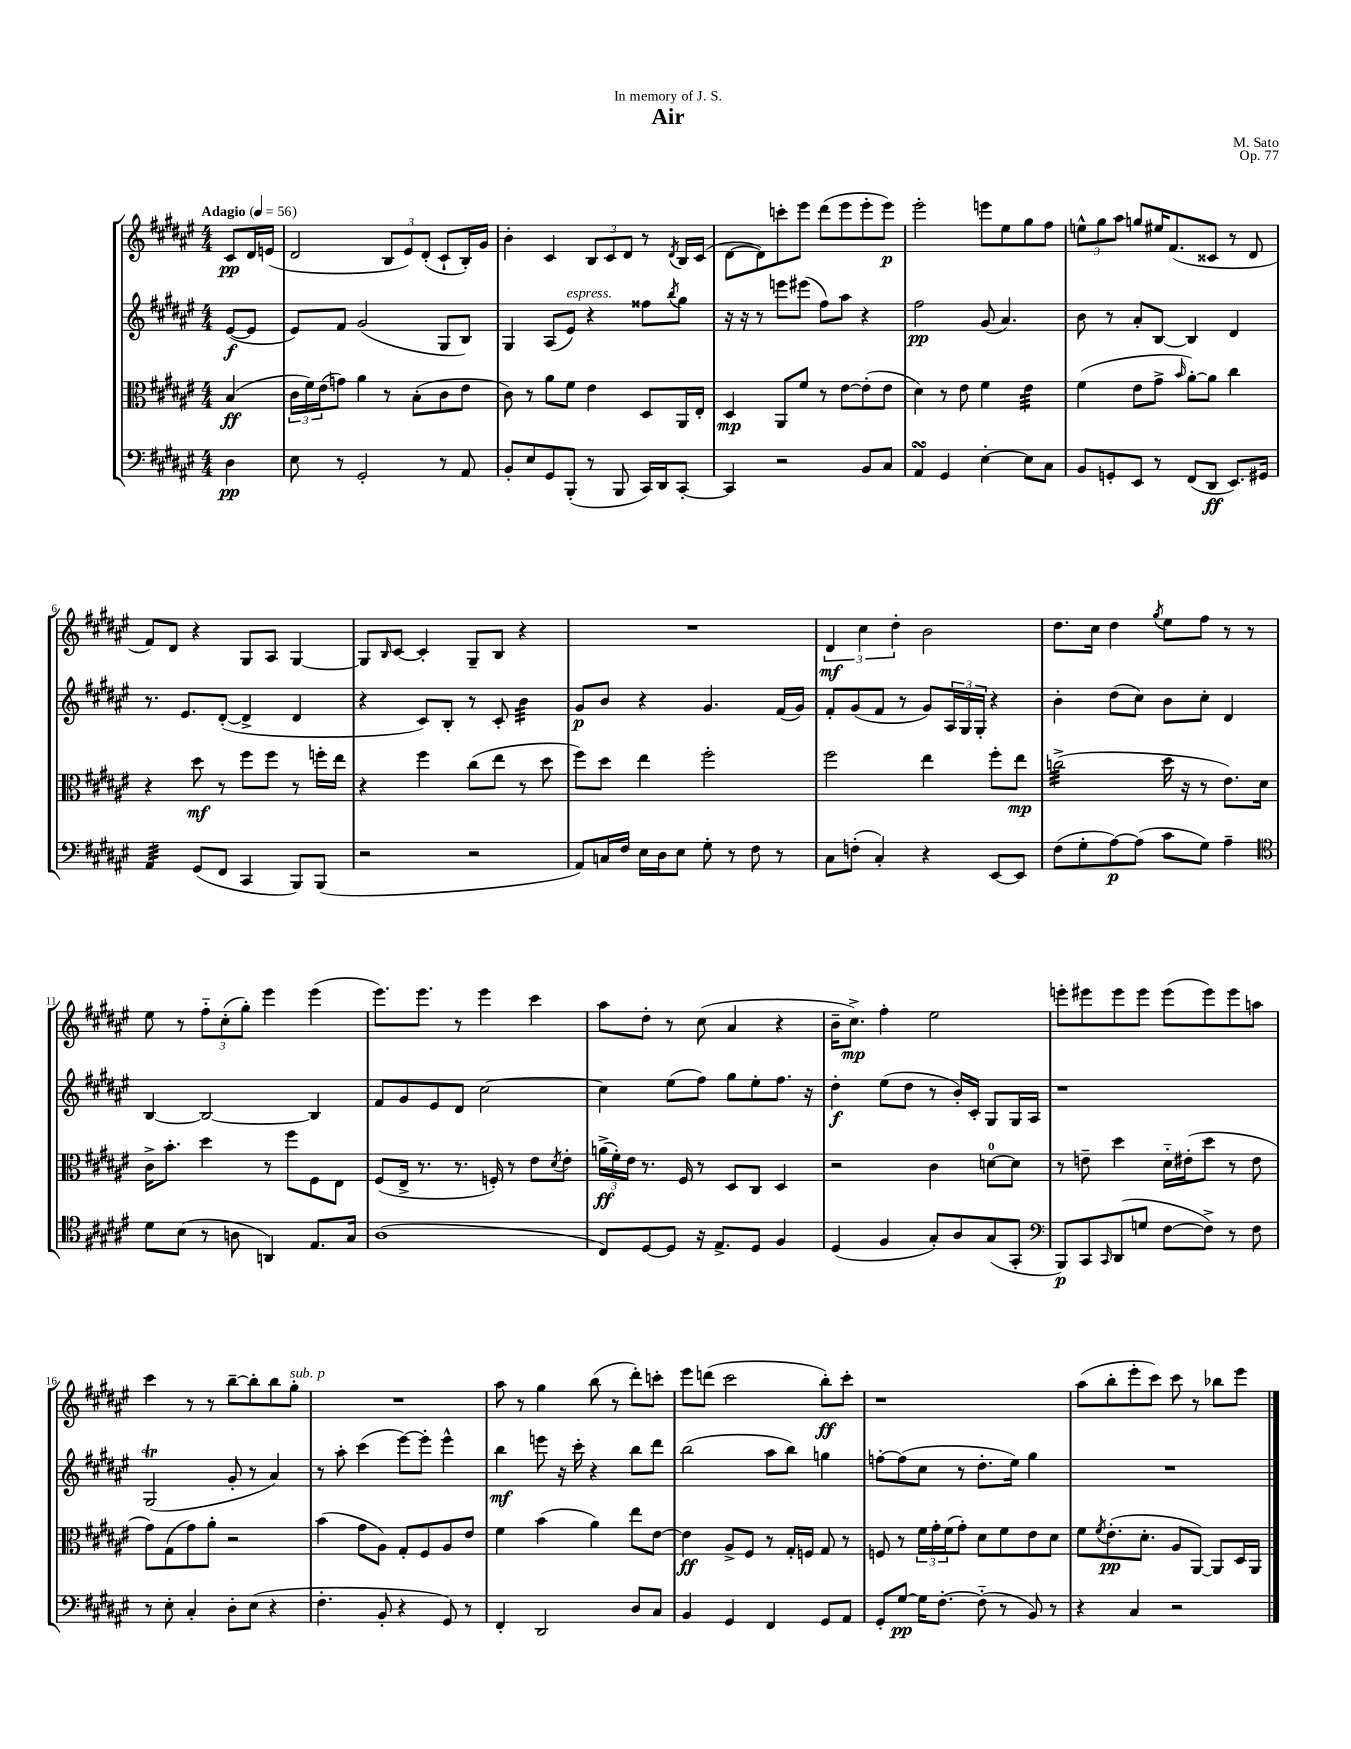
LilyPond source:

\header { title = "Air" composer = "M. Sato" dedication = "In memory of J. S." opus = "Op. 77" }
<<
\new StaffGroup <<
\new Staff = "s0" {
    \clef treble \key fis \major \numericTimeSignature \time 4/4 \partial 4 \tempo "Adagio" 4 = 56
    cis'8\pp dis'16 e'16( |
    dis'2 \tuplet 3/2 { b8 eis'8) dis'8-.( } cis'8-! b16-.) gis'16 |
    b'4-. cis'4 \tuplet 3/2 { b8 cis'8 dis'8 } r8 \acciaccatura { dis'8 } b16 cis'16( |
    dis'8~ dis'8) c'''8-. eis'''8 dis'''8( eis'''8 eis'''8-. eis'''8\p) |
    eis'''2-. e'''8 eis''8 gis''8 fis''8 |
    \tuplet 3/2 { e''8-^ gis''8 ais''8 } g''8 eis''16 fis'8.( cisis'8 r8 dis'8 |
    fis'8) dis'8 r4 gis8 ais8 gis4~ |
    gis8 \grace { b16 } cis'8~ cis'4-. gis8-- b8 r4 |
    R1 |
    \tuplet 3/2 { dis'4\mf cis''4 dis''4-. } b'2 |
    dis''8. cis''16 dis''4 \acciaccatura { gis''8 } eis''8 fis''8 r8 r8 |
    eis''8 r8 \tuplet 3/2 { fis''8-_ cis''8-.( gis''8-.) } eis'''4 eis'''4( |
    eis'''8.) eis'''8. r8 eis'''4 cis'''4 |
    ais''8 dis''8-. r8 cis''8( ais'4 r4 |
    b'16-- cis''8.->\mp) fis''4-. eis''2 |
    e'''8-. eis'''8 eis'''8 eis'''8 eis'''8( eis'''8) eis'''8 a''8 |
    cis'''4 r8 r8 b''8~-- b''8-. b''8 gis''8-.^\markup { \italic "sub. p" } |
    R1 |
    ais''8 r8 gis''4 b''8( r8 dis'''8-.) c'''8-. |
    eis'''8 d'''8( cis'''2 b''8-.\ff) cis'''8-. |
    r1 |
    ais''8( b''8-. eis'''8-. cis'''8) cis'''8 r8 bes''8 eis'''8 \bar "|." |
}
\new Staff = "s1" {
    \clef treble \key fis \major \numericTimeSignature \time 4/4 \partial 4
    eis'8~\f( eis'8 |
    eis'8) fis'8 gis'2( gis8 b8) |
    gis4 ais8( eis'8^\markup { \italic "espress." }) r4 fisis''8 \acciaccatura { b''8 } gis''8 |
    r16 r16 r8 e'''8 eis'''8( fis''8) ais''8 r4 |
    fis''2\pp gis'8( ais'4.) |
    b'8 r8 ais'8-. b8~ b4 dis'4 |
    r8. eis'8. dis'8~-.( dis'4-> dis'4 |
    r4 cis'8) b8-. r8 cis'8-. b'4:32 |
    gis'8\p b'8 r4 gis'4. fis'16( gis'16) |
    fis'8-. gis'8( fis'8 r8 gis'8) \tuplet 3/2 { ais16 gis16 gis16-. } r4 |
    b'4-. dis''8( cis''8) b'8 cis''8-. dis'4 |
    b4~ b2~ b4 |
    fis'8 gis'8 eis'8 dis'8 cis''2~ |
    cis''4 eis''8( fis''8) gis''8 eis''8-. fis''8. r16 |
    dis''4-.\f eis''8( dis''8 r8 b'16-.) cis'16-. gis8 gis16 ais16 |
    r1 |
    gis2\trill( gis'8-. r8 ais'4) |
    r8 ais''8-. cis'''4( eis'''8~) eis'''8-. eis'''4-^ |
    b''4\mf e'''8 r16 cis'''16-. r4 b''8 dis'''8 |
    b''2( ais''8 b''8) g''4 |
    f''8~-. f''8( cis''8 r8 dis''8.-. eis''16) gis''4 |
    R1 \bar "|." |
}
\new Staff = "s2" {
    \clef alto \key fis \major \numericTimeSignature \time 4/4 \partial 4
    b4\ff( |
    \tuplet 3/2 { cis'16 fis'16) eis'16( } g'8) ais'4 r8 b8-.( cis'8 eis'8 |
    cis'8) r8 ais'8 fis'8 eis'4 dis8 ais,16 eis16-. |
    dis4\mp ais,8 fis'8 r8 eis'8~ eis'8-.( eis'8 |
    dis'4) r8 eis'8 fis'4 eis'4:32 |
    fis'4( eis'8 gis'8-> \grace { b'16 } ais'8~-.) ais'8 cis''4 |
    r4 dis''8\mf r8 fis''8 fis''8 r8 f''16-. eis''16 |
    r4 fis''4 cis''8( eis''8 r8 dis''8 |
    fis''8) dis''8 eis''4 fis''2-. |
    fis''2 eis''4 fis''8-. eis''8\mp |
    c''2:32->( dis''16 r16 r8 eis'8.) dis'16 |
    cis'16-> b'8.-. dis''4 r8 fis''8 fis8 eis8 |
    fis8( eis16-> r8. r8. f16-.) r8 eis'8 \acciaccatura { dis'8 } eis'8-. |
    \tuplet 3/2 { a'16->\ff( fis'16-.) eis'16 } r8. fis16 r8 dis8 cis8 dis4 |
    r2 cis'4 d'8-0~ d'8 |
    r8 e'8-- dis''4 dis'16-_ eis'16-.( dis''8 r8 eis'8 |
    gis'8) gis8( gis'8) ais'8-. r2 |
    b'4( gis'8 ais8) gis8-. fis8 ais8 eis'8 |
    fis'4 b'4( ais'4) eis''8 eis'8~ |
    eis'4\ff ais8-> fis8 r8 gis16-. f16 gis8 r8 |
    f8 r8 \tuplet 3/2 { fis'16 gis'16-. fis'16( } gis'8-.) dis'8 fis'8 eis'8 dis'8 |
    fis'8 \acciaccatura { fis'8 } eis'8.-.\pp( dis'8.-. ais8 ais,8~) ais,8 dis16 ais,16 \bar "|." |
}
\new Staff = "s3" {
    \clef bass \key fis \major \numericTimeSignature \time 4/4 \partial 4
    dis4\pp |
    eis8 r8 gis,2-. r8 ais,8 |
    b,8-. eis8 gis,8 b,,8-.( r8 b,,8 cis,16) dis,16 cis,8~-. |
    cis,4 r2 b,8 cis8 |
    ais,4\turn gis,4 eis4~-. eis8 cis8 |
    b,8 g,8-. eis,8 r8 fis,8( dis,8\ff eis,8.) gis,16 |
    ais,4:32 gis,8( fis,8 cis,4 b,,8) b,,8( |
    r2 r2 |
    ais,8) c16 fis16 eis16 dis16 eis8 gis8-. r8 fis8 r8 |
    cis8 f8-.( cis4-.) r4 eis,8~ eis,8 |
    fis8( gis8-. ais8~\p) ais8( cis'8 gis8) ais4-- |
    \clef tenor dis'8 b8( r8 a8 a,4) eis8. gis16 |
    ais1( |
    cis8) dis8~ dis8 r16 eis8.-> dis8 fis4 |
    dis4( fis4 gis8-.) ais8 gis8( gis,8-. |
    \clef bass b,,8\p) cis,8 \grace { cis,16 } dis,8( g8 fis8~ fis8->) r8 fis8 |
    r8 eis8-. cis4-. dis8-. eis8( r4 |
    fis4.-. b,8-. r4 gis,8) r8 |
    fis,4-. dis,2 dis8 cis8 |
    b,4 gis,4 fis,4 gis,8 ais,8 |
    gis,8-. gis8~\pp gis16 fis8.~-. fis8-_( r8 b,8) r8 |
    r4 cis4 r2 \bar "|." |
}
>>
>>
